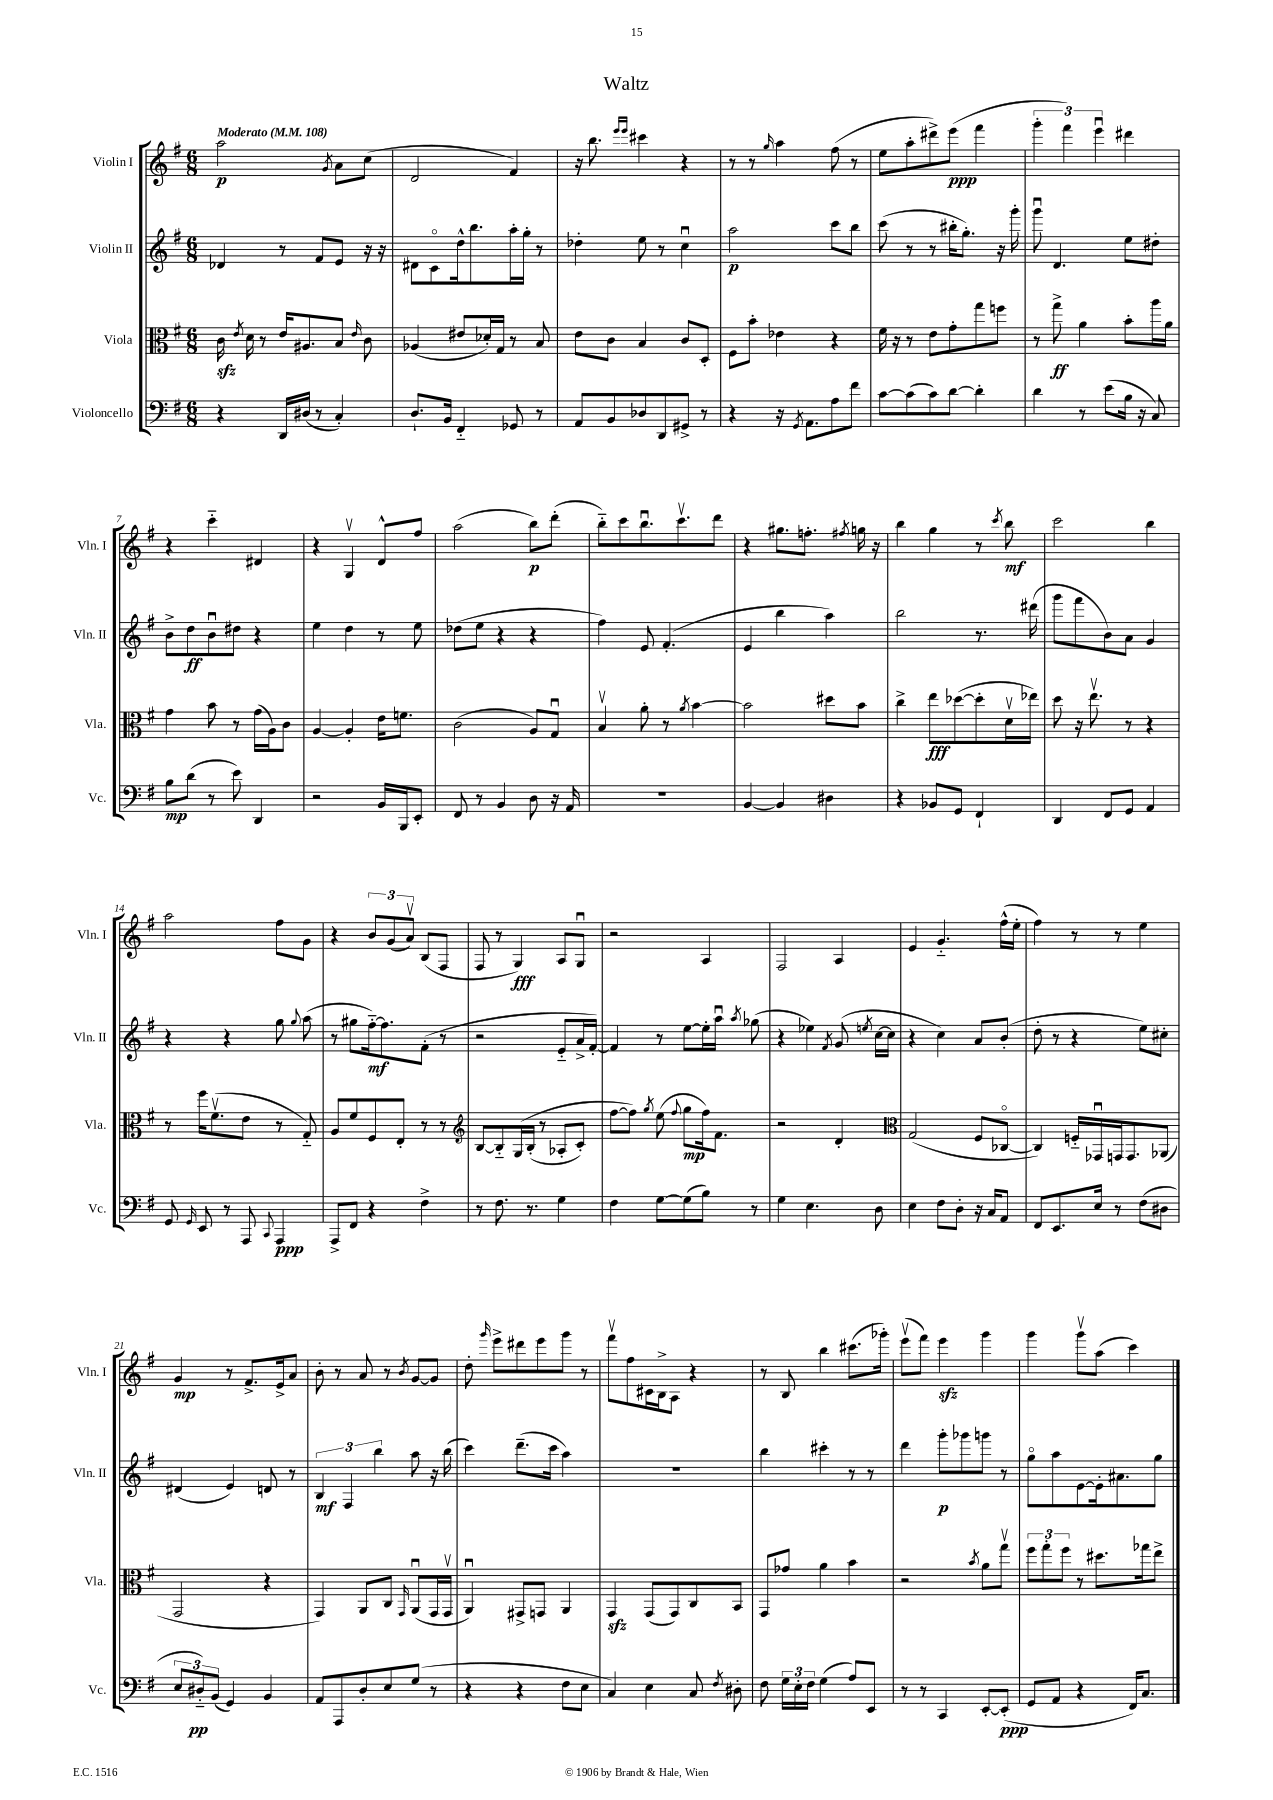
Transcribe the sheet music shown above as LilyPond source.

\header { title = "Waltz" }
<<
\new StaffGroup <<
\new Staff = "s0" \with { instrumentName = "Violin I" shortInstrumentName = "Vln. I" } {
    \clef treble \key g \major \numericTimeSignature \time 6/8 \tempo "Moderato" 4 = 108
    \autoBeamOff a''2\p \acciaccatura { g'8 } a'8[ c''8]( |
    d'2 fis'4) |
    r16 b''8. \grace { e'''16[ e'''16] } cis'''4 r4 |
    r8 r8 \grace { g''16 } a''4 fis''8( r8 |
    e''8[ a''8-. dis'''8->) e'''8]\ppp( fis'''4 |
    \tuplet 3/2 { g'''4-. fis'''4) e'''4\downbow } dis'''4 |
    r4 c'''4-_ dis'4 |
    r4 g4\upbow d'8[-^ fis''8] |
    a''2( b''8[\p) d'''8]-.( |
    b''8[-_) c'''8 b''8.\downbow c'''8.\upbow d'''8] |
    r4 gis''8.[ f''8.]-. \acciaccatura { fis''8 } g''16 r16 |
    b''4 g''4 r8 \acciaccatura { c'''8 } b''8\mf |
    c'''2 b''4 |
    a''2 fis''8[ g'8] |
    r4 \tuplet 3/2 { b'8[ g'8( a'8]\upbow) } b8[( fis8] |
    fis8 r8 g4\fff) a8[ g8]\downbow |
    r2 a4 |
    fis2 a4 |
    e'4 g'4.-_ fis''16[-^( e''16]-. |
    fis''4) r8 r8 e''4 |
    g'4\mp r8 fis'8.[-> e'16-> a'8] |
    b'8-. r8 a'8 r8 \acciaccatura { b'8 } g'8[~ g'8] |
    d''8-. \grace { g'''16 } e'''8[-> dis'''8 e'''8 g'''8] r8 |
    fis'''8[\upbow fis''8 cis'16 b16-> a8] r4 |
    r8 b8 b''4 cis'''8.[( ges'''16]-.) |
    e'''8[\upbow( fis'''8]) e'''4\sfz g'''4 |
    g'''4 g'''8[\upbow a''8]( c'''4) \bar "|." |
}
\new Staff = "s1" \with { instrumentName = "Violin II" shortInstrumentName = "Vln. II" } {
    \clef treble \key g \major \numericTimeSignature \time 6/8
    \autoBeamOff des'4 r8 fis'8[ e'8] r16 r16 |
    dis'8[ c'8\flageolet d''16-^ b''8. a''16-. g''16]-. r8 |
    des''4-. e''8 r8 c''4\downbow |
    a''2\p c'''8[ b''8] |
    c'''8( r8 r8 bis''16[-. g''8.]-.) r16 g'''16-. |
    g'''8\downbow d'4. e''8[ dis''8]-. |
    b'8[-> d''8\ff b'8\downbow dis''8] r4 |
    e''4 d''4 r8 e''8 |
    des''8[( e''8] r4 r4 |
    fis''4) e'8 fis'4.-.( |
    e'4 b''4 a''4) |
    b''2 r8. dis'''16( |
    g'''8[ fis'''8 b'8) a'8] g'4 |
    r4 r4 g''8 \appoggiatura { g''8 } a''8( |
    r8 gis''8[ fis''16~-_\mf) fis''8. fis'8]-.( r8 |
    r2 e'8[-_ a'16-> fis'16]~-.) |
    fis'4 r8 e''8[~ e''16-. a''16]\downbow \acciaccatura { a''8 } ges''8( |
    r4 ees''4) \acciaccatura { fis'8 } g'8( \acciaccatura { e''8 } c''16[~ c''16] |
    r4 c''4) a'8[ b'8]-.( |
    d''8-. r8 r4 e''8[) cis''8]-. |
    dis'4( e'4) d'8 r8 |
    \tuplet 3/2 { b4\mf fis4 b''4 } a''8 r16 b''16( |
    c'''4) d'''8.[--( c'''16] a''4) |
    R2. |
    b''4 cis'''4-. r8 r8 |
    d'''4 g'''8[-.\p ges'''8 g'''8] r8 |
    g''8[\flageolet a''8 e'8~ e'16-. ais'8. g''8] \bar "|." |
}
\new Staff = "s2" \with { instrumentName = "Viola" shortInstrumentName = "Vla." } {
    \clef alto \key g \major \numericTimeSignature \time 6/8
    \autoBeamOff c'16\sfz \acciaccatura { e'8 } d'16 r8 e'16[ ais8. b8] \grace { e'16 } c'8 |
    aes4( eis'8[ des'16-.) g16] r8 b8 |
    e'8[ c'8] b4 c'8[ d8]-. |
    fis8[ b'8]-. ees'4 r4 |
    fis'16 r16 r8 e'8[ g'8-. g''8 f''8] |
    r8 g''8->\ff a'4 b'8[-. a''16 a'16] |
    g'4 b'8 r8 g'16[( a16) c'8] |
    a4~ a4-. e'16[ f'8.] |
    c'2( a8[) g8]\downbow |
    b4\upbow a'8-. r8 \acciaccatura { a'8 } b'4~ |
    b'2 dis''8[ b'8] |
    c''4-> e''8[\fff des''8~( des''8-. d'16\upbow ees''16]) |
    d''8 r16 e''8.\upbow r8 r4 |
    r8 fis''16[ fis'8.\upbow( e'8] r8 g8-_) |
    a8[ fis'8 fis8 e8]-. r8 r8 |
    \clef treble b8[~ b8-_ g16\( b16]-.( r8 aes8[-. c'8]-.) |
    fis''8[~ fis''8]\) \acciaccatura { g''8 } e''8( \appoggiatura { fis''8 } g''8[\mp fis''16) fis'8.] |
    r2 d'4-. |
    \clef alto g2( fis8[ ces8]~\flageolet |
    ces4) f16[-_ ges,16\downbow g,16 g,8. aes,8]( |
    g,2 r4 |
    g,4) a,8[ c8] \grace { g,16 } a,8[\downbow( g,16 g,16]\upbow |
    a,4\downbow) gis,8[-> g,8] a,4 |
    g,4\sfz g,8[( g,8) c8 b,8] |
    g,8[ ges'8] a'4 b'4 |
    r2 \acciaccatura { b'8 } a'8[ g''8]\upbow |
    \tuplet 3/2 { fis''8[ g''8-. fis''8] } r8 dis''8.[ ges''16 e''8]-> \bar "|." |
}
\new Staff = "s3" \with { instrumentName = "Violoncello" shortInstrumentName = "Vc." } {
    \clef bass \key g \major \numericTimeSignature \time 6/8
    \autoBeamOff r4 d,16[ dis16]( r8 c4-.) |
    d8.[-! b,16] fis,4-_ ges,8 r8 |
    a,8[ b,8 des8 d,8 gis,8]-> r8 |
    r4 r16 \acciaccatura { g,8 } a,8.[ a8 fis'8] |
    c'8[~ c'8( c'8) d'8]~ d'4-. |
    d'4 r8 e'8[( b16] r16 c8) |
    b8[\mp d'8]( r8 e'8) d,4 |
    r2 b,16[ b,,16 e,8]-. |
    fis,8 r8 b,4 d8 r16 a,16 |
    R2. |
    b,4~ b,4 dis4 |
    r4 bes,8[ g,8] fis,4-! |
    d,4 fis,8[ g,8] a,4 |
    g,8 \grace { g,16 } e,8 r8 a,,8 \appoggiatura { c,8 } a,,4\ppp |
    a,,8[-> fis,8] r4 fis4-> |
    r8 fis8. r8. g4 |
    fis4 g8[~ g8( b8]) r8 |
    g4 e4. d8 |
    e4 fis8[ d8]-. r16 c16[ a,8] |
    fis,8[ e,8. e16] r8 fis8[( dis8] |
    \tuplet 3/2 { e8[ dis8-_\pp) b,8]( } g,4) b,4 |
    a,8[ a,,8 d8-. e8 g8]( r8 |
    r4 r4 fis8[ e8] |
    c4) e4 c8 \acciaccatura { fis8 } dis8-. |
    fis8 \tuplet 3/2 { g16[ e16-. fis16] } g4( a8[) e,8] |
    r8 r8 c,4 e,8[~-. e,8]-.\ppp( |
    g,8[ a,8] r4 fis,16[) c8.] \bar "|." |
}
>>
>>
